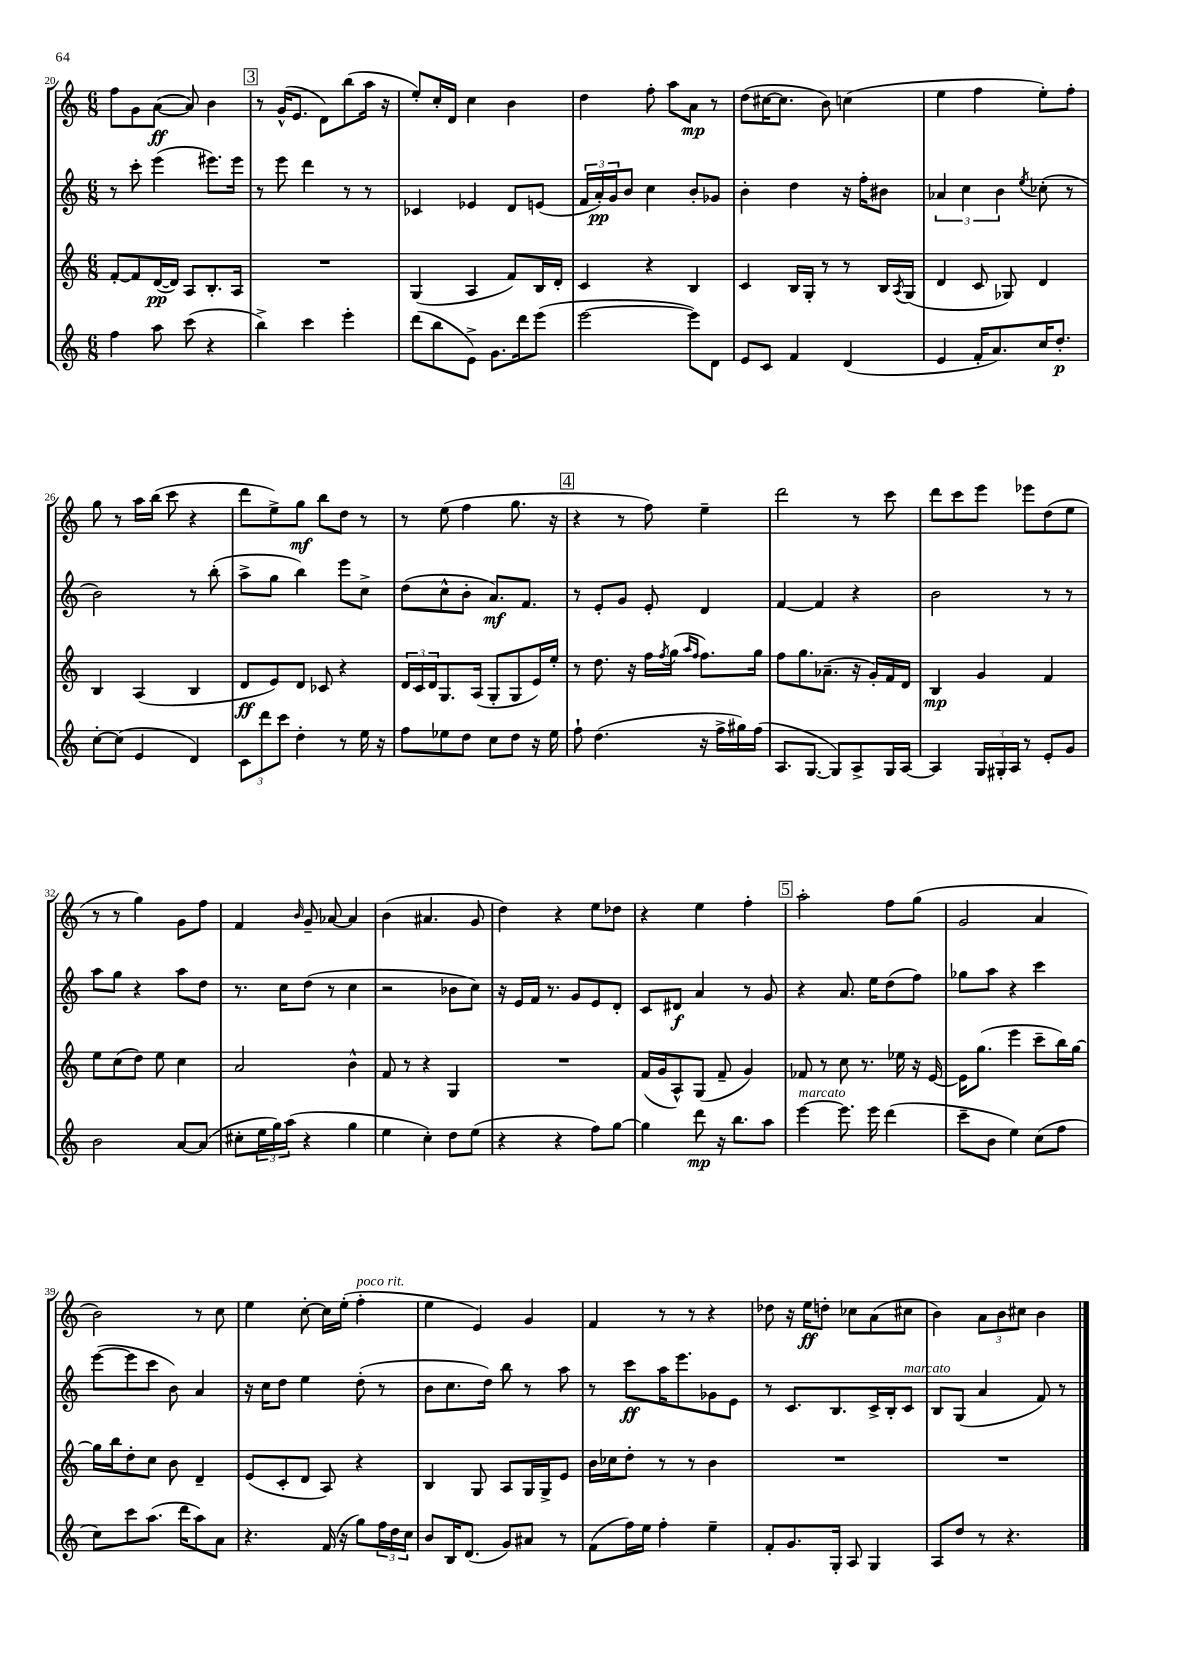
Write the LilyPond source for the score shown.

<<
\new StaffGroup <<
\new Staff = "s0" {
    \clef treble \key c \major \numericTimeSignature \time 6/8
    f''8 g'8 a'8~\ff( a'8) b'4 |
    \mark \markup { \box "3" } r8 g'16-^( e'8. d'8) b''8( a''16 r16 |
    e''8-.) c''16-. d'16 c''4 b'4 |
    d''4 f''8-. a''8 a'8\mp r8 |
    d''8( cis''16~ cis''8. b'8) c''4( |
    e''4 f''4 e''8-.) f''8-. |
    g''8 r8 a''16 b''16( c'''8 r4 |
    d'''8 e''8->) g''8\mf b''8 d''8 r8 |
    r8 e''8( f''4 g''8. r16 |
    \mark \markup { \box "4" } r4 r8 f''8) e''4-- |
    d'''2 r8 c'''8 |
    d'''8 c'''8 e'''8 ees'''8 d''8( e''8 |
    r8 r8 g''4) g'8 f''8 |
    f'4 \grace { b'16 } g'8-- aes'8~ aes'4 |
    b'4( ais'4. g'8 |
    d''4) r4 e''8 des''8 |
    r4 e''4 f''4-. |
    \mark \markup { \box "5" } a''2-. f''8 g''8( |
    g'2 a'4 |
    b'2) r8 c''8 |
    e''4 c''8~-. c''16 e''16-.( f''4-.^\markup { \italic "poco rit." } |
    e''4 e'4) g'4 |
    f'4 r8 r8 r4 |
    des''8 r16 e''16\ff d''8-. ces''8 a'8( cis''8 |
    b'4) \tuplet 3/2 { a'8 b'8 cis''8 } b'4 \bar "|." |
}
\new Staff = "s1" {
    \clef treble \key c \major \numericTimeSignature \time 6/8
    r8 c'''8-. e'''4( eis'''8.) eis'''16 |
    \mark \markup { \box "3" } r8 e'''8 d'''4 r8 r8 |
    ces'4 ees'4 d'8 e'8( |
    \tuplet 3/2 { f'16 a'16-.\pp) g'16 } b'8 c''4 b'8-. ges'8 |
    b'4-. d''4 r16 f''16-. bis'8 |
    \tuplet 3/2 { aes'4 c''4 b'4 } \acciaccatura { e''8 } ces''8-.( r8 |
    b'2) r8 b''8-.( |
    a''8-> g''8 b''4) e'''8 c''8-> |
    d''8( c''8-^ b'8-. a'8.\mf) f'8. |
    \mark \markup { \box "4" } r8 e'8-. g'8 e'8-. d'4 |
    f'4~ f'4 r4 |
    b'2 r8 r8 |
    a''8 g''8 r4 a''8 d''8 |
    r8. c''16 d''8( r8 c''4 |
    r2 bes'8 c''8) |
    r16 e'16 f'16 r8. g'8 e'8 d'8-. |
    c'8 dis'8\f a'4 r8 g'8 |
    \mark \markup { \box "5" } r4 a'8. e''16 d''8( f''8) |
    ges''8 a''8 r4 c'''4 |
    e'''8~( e'''8 c'''8 b'8) a'4 |
    r16 c''16 d''8 e''4 d''8-.( r8 |
    b'8 c''8. d''16) b''8 r8 a''8 |
    r8 c'''8\ff a''16 e'''8. ges'8 e'8 |
    r8 c'8. b8. c'16-> b16-. c'8^\markup { \italic "marcato" } |
    b8 g8( a'4 f'8) r8 \bar "|." |
}
\new Staff = "s2" {
    \clef treble \key c \major \numericTimeSignature \time 6/8
    f'8~-. f'8 d'16~\pp( d'16) a8 b8.-. a16 |
    \mark \markup { \box "3" } R2. |
    g4( a4 f'8) b16 d'16-. |
    c'4 r4 b4 |
    c'4 b16 g16-. r8 r8 b16 \acciaccatura { a8 } g16( |
    d'4 c'8 ges8) d'4 |
    b4 a4( b4 |
    d'8\ff e'8) d'8 ces'8 r4 |
    \tuplet 3/2 { d'16 c'16 d'16 } g8. a16( g8-. g8 e'16) e''16-. |
    \mark \markup { \box "4" } r8 d''8. r16 f''16 \acciaccatura { f''8 } g''16( \grace { a''16 f''16 } f''8.) g''16 |
    f''8 g''8. aes'8.--( r16 g'16-.) f'16 d'16 |
    b4\mp g'4 f'4 |
    e''8 c''8( d''8) e''8 c''4 |
    a'2 b'4-^ |
    f'8 r8 r4 g4 |
    R2. |
    f'16( g'16 a8-^) g8( f'8-- g'4) |
    \mark \markup { \box "5" } fes'8 r8 c''8 r8. ees''16 r16 e'16~ |
    e'16 g''8.( e'''4 c'''8-- b''16) g''16~ |
    g''16 b''16 d''8-. c''8 b'8 d'4-- |
    e'8( c'8-. d'8 a8) r4 |
    b4 g8 a8 g16 g16-> e'8 |
    b'16 ces''16 d''8-. r8 r8 b'4 |
    R2. |
    R2. \bar "|." |
}
\new Staff = "s3" {
    \clef treble \key c \major \numericTimeSignature \time 6/8
    f''4 a''8 c'''8( r4 |
    \mark \markup { \box "3" } b''4->) c'''4 e'''4-. |
    d'''8( b''8 e'8->) g'8. d'''16 e'''8( |
    e'''2~ e'''8) d'8 |
    e'8 c'8 f'4 d'4( |
    e'4 f'16-. a'8.) c''16 d''8.-.\p |
    c''8~-. c''8( e'4 d'4) |
    \tuplet 3/2 { c'8 d'''8 c'''8 } d''4-. r8 e''16 r16 |
    f''8 ees''8 d''8 c''8 d''8 r16 ees''16 |
    \mark \markup { \box "4" } f''8-! d''4.( r16 f''16-> gis''16) f''16( |
    a8. g8.~ g8) a8-> g16 a16~ |
    a4 \tuplet 3/2 { g16 gis16-. a16 } r8 e'8-. g'8 |
    b'2 a'8~ a'8( |
    cis''8-. \tuplet 3/2 { e''16 g''16) a''16( } r4 g''4 |
    e''4 c''4-.) d''8 e''8( |
    r4 r4 f''8) g''8~ |
    g''4 d'''8\mp r16 b''8. a''8 |
    \mark \markup { \box "5" } e'''4~^\markup { \italic "marcato" } e'''8. e'''16 d'''4( |
    c'''8-- b'8 e''4) c''8( f''8 |
    c''8) c'''8 a''8.( d'''16 a''8) a'8 |
    r4. f'16( r16 g''8) \tuplet 3/2 { f''16 d''16 c''16 } |
    b'8 b16 d'8.( g'8) ais'8 r8 |
    f'8( f''16) e''16 f''4-. e''4-- |
    f'8-. g'8. g16-. a8 g4 |
    a8 d''8 r8 r4. \bar "|." |
}
>>
>>
\layout { \context { \Score currentBarNumber = #20 } }
